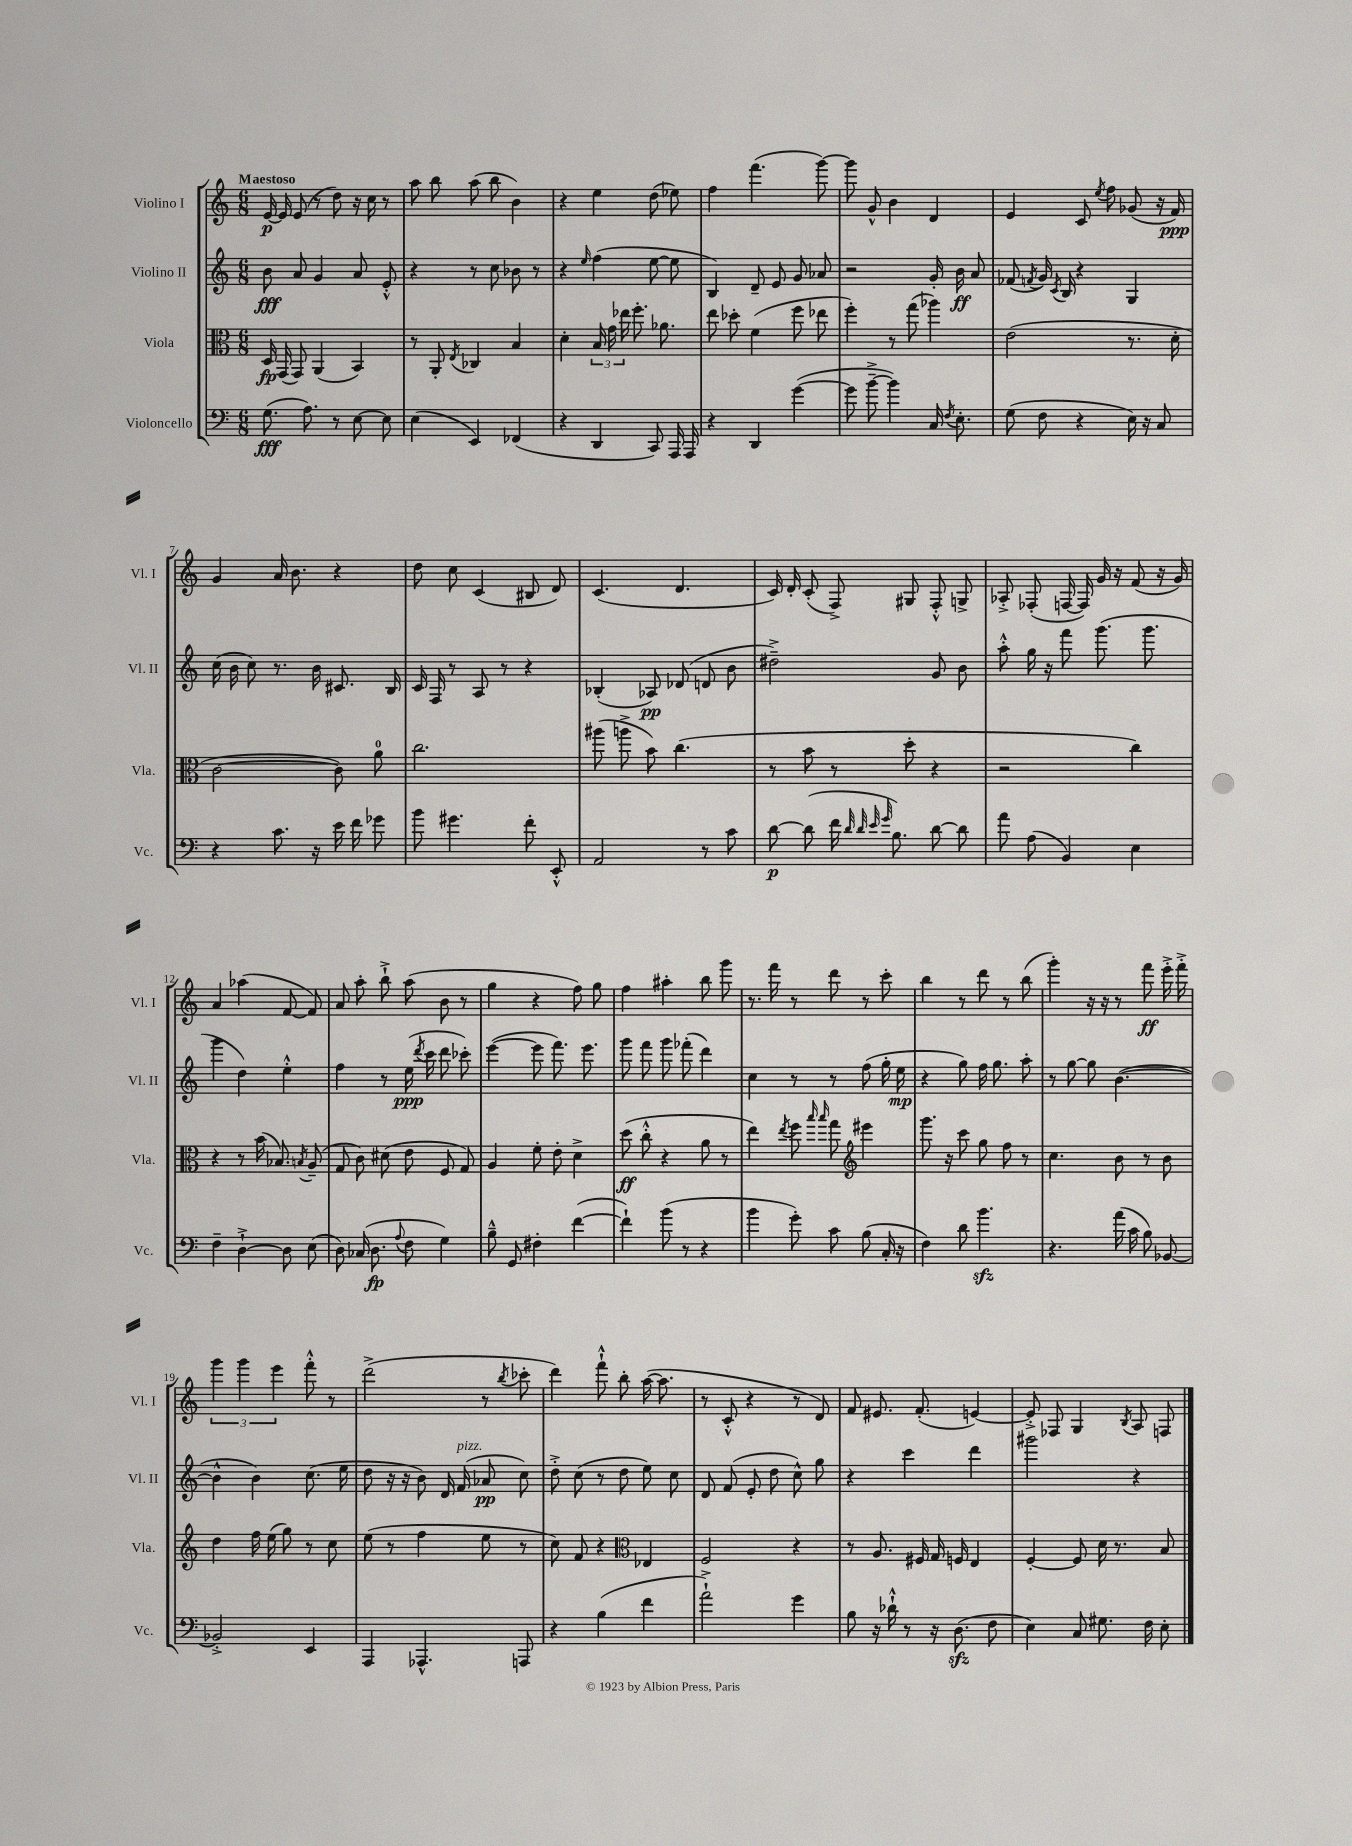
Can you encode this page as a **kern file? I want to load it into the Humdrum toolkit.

**kern	**dynam	**kern	**dynam	**kern	**dynam	**kern	**dynam
*part4	*part4	*part3	*part3	*part2	*part2	*part1	*part1
*staff4	*staff4	*staff3	*staff3	*staff2	*staff2	*staff1	*staff1
*I"Violoncello	*	*I"Viola	*	*I"Violino II	*	*I"Violino I	*
*I'Vc.	*	*I'Vla.	*	*I'Vl. II	*	*I'Vl. I	*
*clefF4	*	*clefC3	*	*clefG2	*	*clefG2	*
*k[]	*	*k[]	*	*k[]	*	*k[]	*
*M6/8	*	*M6/8	*	*M6/8	*	*M6/8	*
=1	=1	=1	=1	=1	=1	=1	=1
!	!	!	!	!	!	!LO:TX:a:B:t=Maestoso	!
(8.G\	fff	16D/	fp	8b\	fff	[16e/	p
.	.	(16GG/	.	.	.	16e/]	.
.	.	8GG/)	.	8a/	.	(8e/	.
8.A\)	.	.	.	.	.	.	.
.	.	(4AA/	.	4g/	.	8r	.
8r	.	.	.	.	.	8dd\)	.
[8E\	.	4BB/)	.	8a/	.	16r	.
.	.	.	.	.	.	16cc\	.
8E\]	.	.	.	8e'^^/	.	8r	.
=2	=2	=2	=2	=2	=2	=2	=2
(4E\	.	8r	.	4r	.	8aa\	.
.	.	8AA'/	.	.	.	8bb\	.
.	.	8qE/	.	.	.	.	.
4EE/)	.	4C-X/	.	8r	.	(8aa\	.
.	.	.	.	8cc\	.	8bb\	.
(4FF-X/	.	4B/	.	8b-X\	.	4b\)	.
.	.	.	.	8r	.	.	.
=3	=3	=3	=3	=3	=3	=3	=3
4r	.	4d'\	.	4r	.	4r	.
.	.	.	.	16qqee/	.	.	.
4DD/	.	24B/	.	(4ff\	.	4ee\	.
.	.	24g\	.	.	.	.	.
.	.	24ee-X\	.	.	.	.	.
.	.	8.ff'\	.	.	.	.	.
8CC/)	.	.	.	[8ee\	.	(8dd\	.
.	.	8.a-X\	.	.	.	.	.
16AAA/	.	.	.	8ee\]	.	8ee-X\)	.
16AAA/	.	.	.	.	.	.	.
=4	=4	=4	=4	=4	=4	=4	=4
4r	.	8ee\	.	4B/)	.	4ff\	.
.	.	8dd-X'\	.	.	.	.	.
4DD/	.	(4f\	.	8d~/	.	(4.fff\	.
.	.	.	.	8e/	.	.	.
([4g\	.	8ff\	.	8g/	.	.	.
.	.	8ee-X\	.	8a-X/	.	[8ggg\)	.
=5	=5	=5	=5	=5	=5	=5	=5
8g\]	.	4ff'\)	.	2r	.	8ggg\]	.
[8b~^\	.	.	.	.	.	8g^^/	.
4b\])	.	8r	.	.	.	4b\	.
.	.	(8gg\	.	.	.	.	.
16C/	.	4aa-X\)	.	16g'/	.	4d/	.
8qF/	.	.	.	.	.	.	.
8.E'\	.	.	.	16b\	ff	.	.
.	.	.	.	8a/	.	.	.
=6	=6	=6	=6	=6	=6	=6	=6
(8G\	.	(2e\	.	(8f-X/	.	4e/	.
.	.	.	.	8qfn/	.	.	.
8F\	.	.	.	16g/)	.	.	.
.	.	.	.	8qc/	.	.	.
.	.	.	.	16B/	.	.	.
4r	.	.	.	4r	.	8c/	.
.	.	.	.	.	.	8qee/	.
.	.	.	.	.	.	8ff\	.
16E\)	.	8.r	.	4G/	.	(8g-X/	.
16r	.	.	.	.	.	.	.
8C/	.	.	.	.	.	16r	.
.	.	16d'\	.	.	.	16f/)	ppp
!!LO:LB:g=z
=7	=7	=7	=7	=7	=7	=7	=7
4r	.	[2c\	.	(16cc\	.	4g/	.
.	.	.	.	16b\	.	.	.
.	.	.	.	8cc\)	.	.	.
8.c\	.	.	.	8.r	.	16a/	.
.	.	.	.	.	.	8.b\	.
16r	.	.	.	16b\	.	.	.
16e\	.	8c\])	.	8.c#X/	.	4r	.
16f\	.	.	.	.	.	.	.
8g-X\	.	8a\	.	.	.	.	.
.	.	.	.	16B/	.	.	.
=8	=8	=8	=8	=8	=8	=8	=8
8b\	.	2.cc\	.	16c/	.	8dd\	.
.	.	.	.	16F/	.	.	.
4.g#X\	.	.	.	8r	.	8cc\	.
.	.	.	.	8A/	.	(4c/	.
.	.	.	.	8r	.	.	.
8f'\	.	.	.	4r	.	8B#X/	.
8EE'^^/	.	.	.	.	.	8d/)	.
=9	=9	=9	=9	=9	=9	=9	=9
2AA/	.	(8aa#X\	.	(4B-X'/	.	(4.c/	.
.	.	8aan^\	.	.	.	.	.
.	.	8b\)	.	8A-X/)	pp	.	.
.	.	(4.cc\	.	(8d-X/	.	4.d/	.
8r	.	.	.	8dn/	.	.	.
8c\	.	.	.	8b\	.	.	.
=10	=10	=10	=10	=10	=10	=10	=10
[8d\	p	8r	.	2dd#X~^\)	.	16c/)	.
.	.	.	.	.	.	16d'/	.
(8d\]	.	8b\	.	.	.	(8c'/	.
16f\	.	8r	.	.	.	8F^/)	.
32qqd/	.	.	.	.	.	.	.
32qqd/	.	.	.	.	.	.	.
32qqe/	.	.	.	.	.	.	.
32qqg/	.	.	.	.	.	.	.
8.B\)	.	.	.	.	.	.	.
.	.	8dd'\	.	.	.	8G#X/	.
[8d\	.	4r	.	8g/	.	8F'^^/	.
8d\]	.	.	.	8b\	.	8Gn^/	.
=11	=11	=11	=11	=11	=11	=11	=11
8a\	.	2r	.	8aa'^^\	.	8A-X'^/	.
(8A\	.	.	.	16gg\	.	(8F-X'/	.
.	.	.	.	16r	.	.	.
4BB/)	.	.	.	8fff\	.	[16Fn/	.
.	.	.	.	.	.	16F/])	.
.	.	.	.	(8.ggg\	.	16g/	.
.	.	.	.	.	.	16r	.
4E\	.	4cc\)	.	.	.	(8f/	.
.	.	.	.	8.ggg\	.	.	.
.	.	.	.	.	.	16r	.
.	.	.	.	.	.	16g/)	.
!!LO:LB:g=z
=12	=12	=12	=12	=12	=12	=12	=12
4F~\	.	4r	.	4ggg\	.	4a/	.
[4D`^\	.	8r	.	4dd\)	.	(4aa-X\	.
.	.	(16b\	.	.	.	.	.
.	.	8.B-X/)	.	.	.	.	.
8D\]	.	.	.	4ee'^^\	.	[8f/	.
.	.	8qBn/	.	.	.	.	.
(8E\	.	(8A~/	.	.	.	8f/])	.
=13	=13	=13	=13	=13	=13	=13	=13
8D\)	.	8G/	.	4ff\	.	8a/	.
(16C-X/	.	8c\)	.	.	.	8aa'\	.
8.D\	fp	.	.	.	.	.	.
.	.	(8d#X\	.	8r	.	8bb`^\	.
8qqA/	.	.	.	.	.	.	.
8F\	.	8e\	.	(16ee\	ppp	(8aa\	.
.	.	.	.	8qddd/	.	.	.
.	.	.	.	16ccc\	.	.	.
4G\)	.	8F/	.	8ddd\	.	8b\	.
.	.	8G/)	.	8ccc-X'\)	.	8r	.
=14	=14	=14	=14	=14	=14	=14	=14
8B~^^\	.	4A/	.	([4eee\	.	4gg\	.
8GG/	.	.	.	.	.	.	.
4F#X'\	.	8f'\	.	8eee\]	.	4r	.
.	.	8e'\	.	8.fff\)	.	.	.
([4f\	.	4d^\	.	.	.	8ff\)	.
.	.	.	.	8.eee\	.	.	.
.	.	.	.	.	.	8gg\	.
=15	=15	=15	=15	=15	=15	=15	=15
4f`\])	.	(8dd\	ff	8ggg\	.	4ff\	.
.	.	8cc'^^\	.	8fff\	.	.	.
(8b\	.	4r	.	8ggg\	.	4aa#X'\	.
8r	.	.	.	(8fff-X'\	.	.	.
4r	.	8a\	.	4ddd\)	.	8bb\	.
.	.	8r	.	.	.	8ggg\	.
=16	=16	=16	=16	=16	=16	=16	=16
4b\	.	4ee\)	.	4cc\	.	8.r	.
.	.	.	.	.	.	16fff\	.
.	.	8qee/	.	.	.	.	.
8g'\)	.	8ff\	.	8r	.	8r	.
.	.	16qqbb/	.	.	.	.	.
.	.	16qqbb/	.	.	.	.	.
8c\	.	8gg\	.	8r	.	8ddd\	.
*	*	*clefG2	*	*	*	*	*
(8B\	.	4eee#X\	.	(8ff\	.	8r	.
16C'/	.	.	.	16gg'\	.	8ccc'\	.
16r	.	.	.	16ee\	mp	.	.
=17	=17	=17	=17	=17	=17	=17	=17
4F\)	.	8.ggg\	.	4r	.	4bb\	.
.	.	16r	.	.	.	.	.
8d\	.	8ccc\	.	8gg\)	.	8r	.
4.bzz\	.	8gg\	.	16ff\	.	8ddd\	.
.	.	.	.	8.gg\	.	.	.
.	.	8ff\	.	.	.	8r	.
.	.	8r	.	8aa'\	.	(8bb\	.
=18	=18	=18	=18	=18	=18	=18	=18
4.r	.	4.cc\	.	8r	.	4ggg'\)	.
.	.	.	.	[8gg\	.	.	.
.	.	.	.	8gg\]	.	16r	.
.	.	.	.	.	.	16r	.
(16a\	.	8b\	.	([4.b\	.	8r	.
16c\	.	.	.	.	.	.	.
8B\)	.	8r	.	.	.	8fff\	ff
[8BB-X/	.	8b\	.	.	.	16eee'^\	.
.	.	.	.	.	.	16fff'^\	.
!!LO:LB:g=z
=19	=19	=19	=19	=19	=19	=19	=19
2BB-X'^/]	.	4dd\	.	4b^^\]	.	6ggg\	.
.	.	.	.	.	.	6ggg\	.
.	.	16ff\	.	4b\)	.	.	.
.	.	(16ee\	.	.	.	.	.
.	.	.	.	.	.	6eee\	.
.	.	8gg\)	.	.	.	.	.
4EE/	.	8r	.	(8.cc\	.	8fff'^^\	.
.	.	8cc\	.	.	.	8r	.
.	.	.	.	16ee\	.	.	.
=20	=20	=20	=20	=20	=20	=20	=20
4AAA/	.	(8ee\	.	8dd\	.	(2ddd^\	.
.	.	8r	.	16r	.	.	.
.	.	.	.	16r	.	.	.
4.AAA-X^^/	.	4ff\	.	8b\)	.	.	.
.	.	.	.	16d/	.	.	.
!	!	!	!	!LO:TX:a:i:t=pizz.	!	!	!
.	.	.	.	(16f/	.	.	.
.	.	8ee\	.	8a-X/	pp	8r	.
.	.	.	.	.	.	8qbb/	.
8AAAn/	.	8r	.	8cc\)	.	8ccc-X'\	.
=21	=21	=21	=21	=21	=21	=21	=21
4r	.	8cc\)	.	8dd'^\	.	4ddd\)	.
.	.	8f/	.	(8cc\	.	.	.
(4B\	.	4r	.	8r	.	8fff`^^\	.
.	.	.	.	8dd\	.	8bb'\	.
*	*	*clefC3	*	*	*	*	*
4f\	.	4E-X/	.	8ee\)	.	([16aa\	.
.	.	.	.	.	.	8.aa\]	.
.	.	.	.	8cc\	.	.	.
=22	=22	=22	=22	=22	=22	=22	=22
2a`^\)	.	2F/	.	8d/	.	8r	.
.	.	.	.	(8f/	.	8c'^^/	.
.	.	.	.	8e'/	.	4r	.
.	.	.	.	8dd\	.	.	.
4g\	.	4r	.	8cc^^\)	.	8r	.
.	.	.	.	8gg\	.	8d/)	.
=23	=23	=23	=23	=23	=23	=23	=23
8B\	.	8r	.	4r	.	8f/	.
16r	.	8.A/	.	.	.	8.e#X/	.
16d-X`^^\	.	.	.	.	.	.	.
8r	.	.	.	4ccc\	.	.	.
.	.	16F#X/	.	.	.	(8.f'/	.
16r	.	16G/	.	.	.	.	.
(8.Dzz\	.	16Fn/	.	.	.	.	.
.	.	4E/	.	4ddd\	.	[4en/)	.
8F\	.	.	.	.	.	.	.
=24	=24	=24	=24	=24	=24	=24	=24
4E\)	.	[4F'/	.	2ggg#X\	.	8e'^/]	.
.	.	.	.	.	.	8F-X/	.
8C/	.	8F/]	.	.	.	4G/	.
8.G#X\	.	16d\	.	.	.	.	.
.	.	8.r	.	.	.	.	.
.	.	.	.	.	.	8qB/	.
.	.	.	.	4r	.	8A/	.
16F\	.	.	.	.	.	.	.
8E'\	.	8B/	.	.	.	8Fn/	.
==	==	==	==	==	==	==	==
*-	*-	*-	*-	*-	*-	*-	*-
